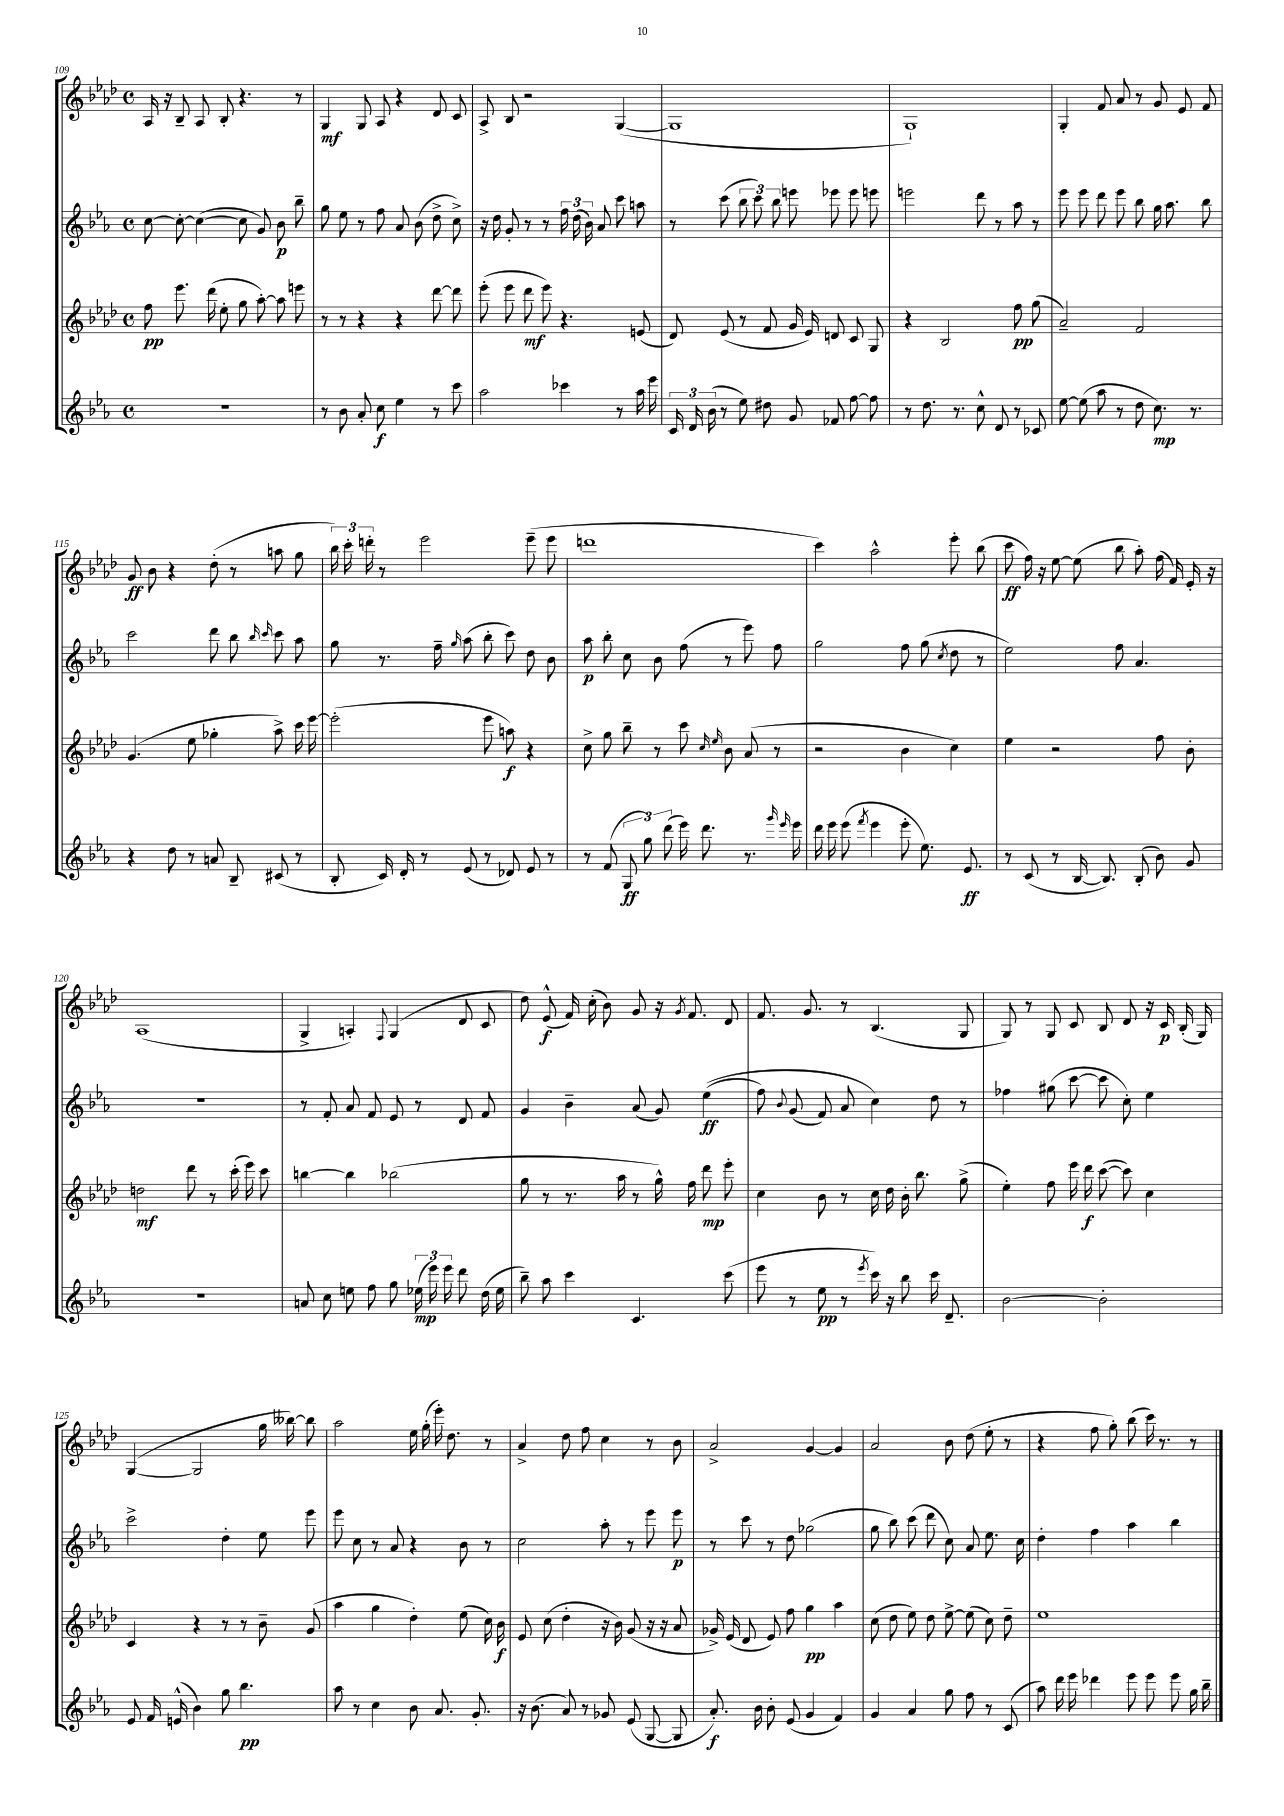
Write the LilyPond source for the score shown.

<<
\new StaffGroup <<
\new Staff = "s0" {
    \clef treble \key aes \major \defaultTimeSignature \time 4/4
    \autoBeamOff aes16 r16 bes8-- aes8 bes8-. r4. r8 |
    g4\mf g8 aes8 r4 des'8 c'8 |
    aes8-> bes8 r2 g4~( |
    g1 |
    g1-!) |
    g4-. f'8 aes'8 r8 g'8 ees'8 f'8 |
    g'8\ff bes'8 r4 des''8-.( r8 a''8 g''8 |
    \tuplet 3/2 { bes''16) c'''16-. d'''16-. } r8 ees'''2 ees'''8--( ees'''8 |
    d'''1 |
    c'''4) aes''2-^ ees'''8-. bes''8( |
    c'''8\ff f''16) r16 ees''8~ ees''8( bes''8 aes''8-.) f''16( f'16) ees'16-. r16 |
    aes1( |
    g4-> a4-.) \appoggiatura { f8 } g4( des'8 c'8 |
    des''8) ees'8-^\f( f'16) c''16-.( bes'8) g'8 r16 \acciaccatura { g'8 } f'8. des'8 |
    f'8. g'8. r8 bes4.( g8 |
    g8) r8 g8 c'8 bes8 des'8 r16 c'16\p bes16-.( g16) |
    g4~( g2 g''16 beses''16~) beses''8 |
    aes''2 ees''16 g''16-.( ees'''16-.) des''8. r8 |
    aes'4-> des''8 f''8 c''4 r8 bes'8 |
    aes'2-> g'4~ g'4 |
    aes'2 bes'8 des''8( ees''8-. r8 |
    r4 f''8 g''8-.) bes''8( c'''16) r8. r8 \bar "|." |
}
\new Staff = "s1" {
    \clef treble \key ees \major \defaultTimeSignature \time 4/4
    \autoBeamOff c''8~ c''8~-. c''4~( c''8 g'8) bes'8\p bes''8-- |
    g''8 ees''8 r8 f''8 aes'8 bes'8( d''8-> c''8->) |
    r16 d''16 g'8-. r8 r8 \tuplet 3/2 { f''16 d''16( bes'16) } aes'8 c'''8 a''8 |
    r8 c'''8( \tuplet 3/2 { bes''8 c'''8) bes''8 } e'''8 ees'''8 ees'''8 e'''8 |
    e'''2 d'''8 r8 aes''8 r8 |
    ees'''8 ees'''8 d'''8 ees'''8 bes''8 g''16 aes''8. bes''8 |
    c'''2 d'''8 bes''8 \grace { bes''16 c'''16 } c'''8 aes''8 |
    g''8 r8. f''16-- \grace { g''16 } aes''8( bes''8-. c'''8) d''8 bes'8 |
    aes''8\p bes''8-. c''8 bes'8 f''8( r8 ees'''8) f''8 |
    g''2 f''8 g''8( \acciaccatura { c''8 } d''8 r8 |
    ees''2) f''8 aes'4. |
    R1 |
    r8 f'8-. aes'8 f'8 ees'8 r8 d'8 f'8 |
    g'4 bes'4-- aes'8( g'8) ees''4\ff(\( |
    f''8) \appoggiatura { bes'8 } g'8( f'8) aes'8 c''4\) d''8 r8 |
    fes''4 gis''8( c'''8~ c'''8 c''8-.) ees''4 |
    c'''2-> d''4-. ees''8 ees'''8 |
    ees'''8 c''8 r8 aes'8 r4 bes'8 r8 |
    c''2 aes''8-. r8 ees'''8 ees'''8\p |
    r8 c'''8 r8 d''8 ges''2( |
    g''8 bes''8) c'''8( d'''8 c''8) aes'8 ees''8. c''16 |
    d''4-. f''4 aes''4 bes''4 \bar "|." |
}
\new Staff = "s2" {
    \clef treble \key aes \major \defaultTimeSignature \time 4/4
    \autoBeamOff f''8\pp ees'''8. des'''16( ees''8-. g''8 aes''8~-.) aes''8 e'''8 |
    r8 r8 r4 r4 des'''8~ des'''8 |
    ees'''8-.( ees'''8 des'''8\mf ees'''8) r4. e'8( |
    des'8) ees'8( r8 f'8 g'16 ees'16) d'8 c'8 g8 |
    r4 bes2 f''8\pp g''8( |
    aes'2--) f'2 |
    g'4.( ees''8 ges''4-. aes''8->) c'''16 ees'''16~ |
    ees'''2-.( ees'''8 a''8\f) r4 |
    c''8-> g''8 bes''8-- r8 c'''8 \grace { c''16 ees''16 } bes'8 aes'8( r8 |
    r2 bes'4 c''4) |
    ees''4 r2 f''8 bes'8-. |
    d''2\mf des'''8 r8 c'''16-.( ees'''16) c'''8 |
    b''4~ b''4 bes''2( |
    g''8 r8 r8. aes''16 r8 g''16-^) f''16 des'''8\mp ees'''8-. |
    c''4 bes'8 r8 c''16 des''16 bes'16-. bes''8. g''8->( |
    ees''4-.) f''8 ees'''16 des'''16\f c'''8~( c'''8) c''4 |
    c'4 r4 r8 r8 bes'8-- g'8( |
    aes''4 g''4 des''4-.) ees''8( c''16) bes'16\f |
    ees'8 c''8( des''4-. r16 bes'16) g'8( r16 r16 aes'8 |
    ges'16->) ees'16( des'8 ees'8) f''8 g''4\pp aes''4 |
    c''8( des''8 ees''8) des''8 ees''8~-> ees''8( c''8) des''8-- |
    ees''1 \bar "|." |
}
\new Staff = "s3" {
    \clef treble \key ees \major \defaultTimeSignature \time 4/4
    \autoBeamOff R1 |
    r8 bes'8 aes'8-. c''8\f ees''4 r8 c'''8 |
    aes''2 ces'''4 r8 aes''16 ees'''16 |
    \tuplet 3/2 { c'16 d'16 bes'16( } r8 ees''8) dis''8 g'8 fes'8 f''8~ f''8 |
    r8 d''8. r8. c''8-^ d'8 r8 ces'8 |
    ees''8~ ees''8( aes''8 r8 d''8 c''8.\mp) r8. |
    r4 d''8 r8 a'8 bes8-- cis'8( r8 |
    bes8-. c'16) d'16-. r8 ees'8( r8 des'8) ees'8 r8 |
    r8 f'8( \tuplet 3/2 { g8\ff g''8) d'''8( } ees'''16) d'''8. r8. \grace { g'''16 ees'''16 } ees'''16 |
    d'''16 ees'''16 ees'''8( \acciaccatura { f'''8 } ees'''4 ees'''8-. ees''8.) ees'8.\ff |
    r8 c'8( r8 bes16~ bes8.) bes8-.( bes'8) g'8 |
    R1 |
    a'8 c''8 e''8 f''8 g''8 \tuplet 3/2 { ees''16\mp( ees'''16) ees'''16 } d'''8 d''16( ees''16 |
    bes''8--) aes''8 c'''4 c'4. c'''8( |
    ees'''8 r8 ees''8\pp r8 \acciaccatura { ees'''8 } c'''16) r16 bes''8 c'''16 d'8.-- |
    bes'2~ bes'2-. |
    ees'8 f'16 e'16-^( bes'4) g''8 bes''4.\pp |
    aes''8 r8 c''4 bes'8 aes'8. g'8.-. |
    r16 bes'8.( aes'8) r8 ges'8 ees'8( g8~ g8 |
    aes'8.-.\f) bes'16 bes'8-. ees'8( g'4 f'4) |
    g'4 aes'4 g''8 f''8 r8 c'8( |
    aes''8) d'''16 ees'''16 des'''4 ees'''8 ees'''8 ees'''8 g''16 bes''16-- \bar "|." |
}
>>
>>
\layout { \context { \Score currentBarNumber = #109 } }
